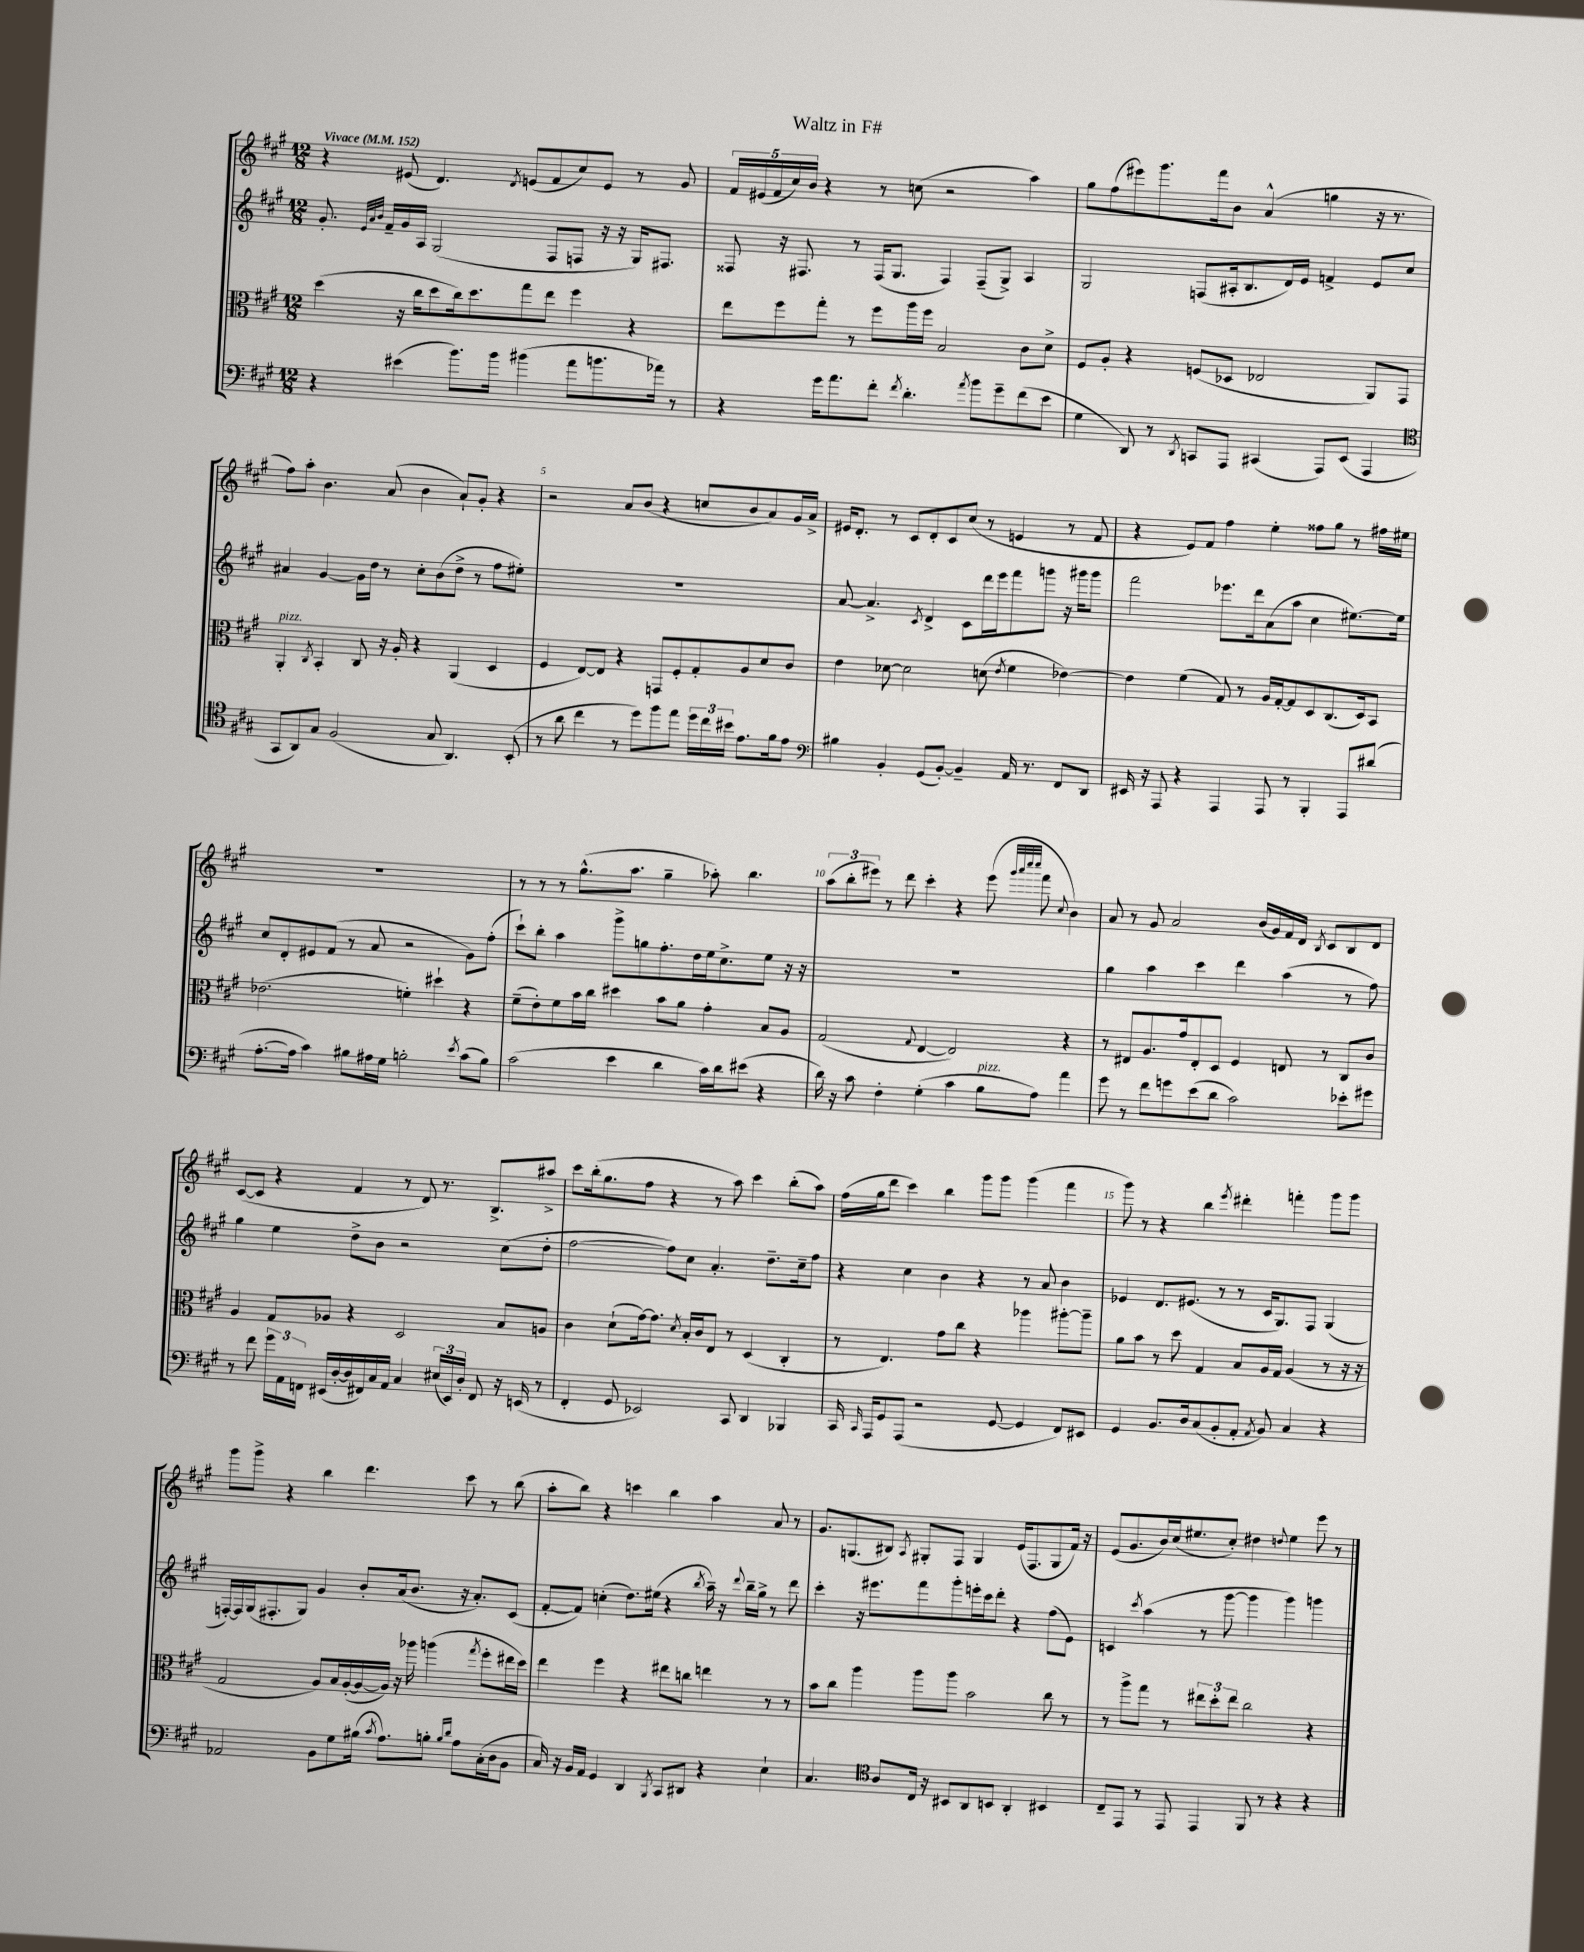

**kern	**kern	**kern	**kern
*staff4	*staff3	*staff2	*staff1
*clefF4	*clefC3	*clefG2	*clefG2
*k[f#c#g#]	*k[f#c#g#]	*k[f#c#g#]	*k[f#c#g#]
*M12/8	*M12/8	*M12/8	*M12/8
*MM152	*MM152	*MM152	*MM152
4r	(4dd	8.g#'	4r
.	.	32qqe	.
.	.	32qqa	.
.	.	32qqb	.
.	.	16f#~	.
(4e#	16r	16g#	(8e#
.	16cc#	16A	.
.	8dd	(2G#	4.d)
8.b)	16cc#)	.	.
.	8.dd	.	.
16b	.	.	.
.	.	.	8qd
(4b#	8gg#	.	(8e
.	8ee	8F#	8f#
8a	4ff#	8F	8cc#)
8.b	.	16r	8e
.	.	16r	.
.	4r	16G#)	8r
16a-)	.	8.F#	.
8r	.	.	8g#
=	=	=	=
4r	8ee	8F##	20f#
.	.	.	(20e#
.	.	.	20f#
.	8ff#	16r	.
.	.	.	20cc#)
.	.	8.F#	.
.	.	.	20b
16g#	8gg#'	.	4r
8.a	.	.	.
.	8r	8r	.
8f#'	8ff#	(16F#	8r
.	.	8.G#	.
8qf#	.	.	.
4.d'	16aa	.	(8cc
.	16ff#	.	.
.	2B	4F#)	2r
8qa	.	.	.
8b	.	(8F#~	.
8g#~	.	8G#^)	.
(8f#	8c#	4A	4aa)
8e	8d^	.	.
=	=	=	=
4G#	8F#	2G#	8gg#
.	8A'	.	(8ff#
8DD)	4r	.	8eee#)
8r	.	.	8.ggg#
8qDD	.	.	.
8CC	(8F	(8F	.
.	.	.	16fff#
8AAA	8D-	16A#'	8b
.	.	8.B	.
(4CC#	2E-	.	(4a^^
.	.	16d)	.
.	.	16e	.
8AAA)	.	4f^	4gg
(8EE	.	.	.
4AAA	8AA)	8e	16r
.	.	.	8.r
.	8GG#	8cc#	.
=	=	=	=
*clefC4	*	*	*
8GG#	4AA'	4a#	8ff#)
8AA)	.	.	8aa'
.	8qC#	.	.
8G#	4BB'	[4g#	4.b
(2F#	.	.	.
.	8C#	16g#]	.
.	.	16dd	.
.	16r	8r	(8a
.	16A'	.	.
.	4r	8cc#'	4b
8G#	.	(8b	.
4.AA)	(4AA	8dd^	8a`)
.	.	8r	8g#'
.	4D	8ff#	4r
(8BB'	.	8ee#')	.
=	=	=	=
8r	4F#	1.r	2r
8a	.	.	.
4cc#	[8E)	.	.
.	8E]	.	.
8r	4r	.	8a
8dd)	.	.	(8b
8ff#	8GG	.	4r
8ee	8F#'	.	.
24dd	8G#'	.	8cc
24cc#	.	.	.
24b#	.	.	.
8.e	8A	.	8b
.	8d	.	8a)
16f#	.	.	.
8e	8c#	.	16g#
.	.	.	16a^
=	=	=	=
*clefF4	*	*	*
4B#	4e	[8a	16e#
.	.	.	8.d'
.	.	4.a^]	.
4BB'	[8d-	.	8r
.	2d-]	.	8c#
.	.	8qc#	.
(8GG#	.	4d^	8d'
[8BB')	.	.	8c#
4BB~]	.	8c#	(8cc#
.	(8d	16ddd	8r
.	.	16eee	.
.	8qe	.	.
16AA	4f#	8fff#	4e
8.r	.	.	.
.	.	8ggg	.
8FF#	[4e-)	16r	8r
.	.	16ggg#	.
8DD	.	8ggg#	8f#
=	=	=	=
16EE#	4e-]	2fff#	4r
16r	.	.	.
8AAA	.	.	.
4r	(4f#	.	8e)
.	.	.	8f#
4AAA	8G#)	8.eee-	4ff#
.	8r	.	.
.	.	16ddd	.
8AAA	16A	(8a	4ee'
.	[16G#'	.	.
8r	8G#]	8aa	.
4BBB'	8D	4cc#	8ff##
.	(8.C#	.	8gg#
8AAA	.	[8.ee#)	8r
.	16D)	.	.
(8d#	8BB	.	16ff#
.	.	16ee#]	16ee#
=	=	=	=
[8.A'	(2.e-	8cc#	1.r
.	.	8d'	.
16A]	.	.	.
4c#)	.	8e#	.
.	.	(8f#	.
8B#	.	8r	.
16A#	.	8a	.
16G#	.	.	.
2B'	4f')	2r	.
.	4dd#`	.	.
8qe	.	.	.
(8c#	4r	8g#)	.
8B)	.	(8ff#'	.
=	=	=	=
(2c#	(8f#~	8ccc#`)	8r
.	8e')	8bb'	8r
.	8f#	4aa	8r
.	16b	.	(8.gg#^^
.	16cc#	.	.
4e	4dd#	8ggg#^	.
.	.	.	8.aa
.	.	8gg	.
4d	8b	8.ff#'	4gg#~
.	8a	.	.
.	.	16dd	.
16c#)	4g#'	16ee	8aa-')
16d	.	8.cc#^	.
(8e#	.	.	4.bb
4r	8B	8ee	.
.	8A	16r	.
.	.	16r	.
=	=	=	=
16d)	(2G#	1.r	(12aa
16r	.	.	.
.	.	.	12bb'
8c#	.	.	.
.	.	.	12eee#)
4F#'	.	.	8r
.	.	.	8ddd
.	8qqG#	.	.
(4G#'	[4E	.	4ccc#'
4c#	2E])	.	4r
8B	.	.	(8eee#
.	.	.	32qqggg#
.	.	.	32qqaaa
.	.	.	32qqcccc#
.	.	.	32qqcccc#
8A)	.	.	8fff#
.	.	.	8qqcc#
4a	4r	.	4b)
=	=	=	=
8g#	8r	4gg#	8a
8r	8E#	.	8r
8f#	8.A	4aa	8g#
8g	.	.	2a
.	16g#	.	.
(8e	8E#'	4ccc#	.
8d	8D	.	.
2c#)	4F#	4ddd	.
.	.	.	(16b
.	.	.	16g#)
.	8E	(4aa	16f#
.	.	.	16d
.	.	.	8qB
.	8r	.	8c#
8e-'	8C#	8r	8B
8g#	8c#	8ff#)	8d
=	=	=	=
8r	4A	4gg#	([8c#
8f#	.	.	8c#]
24g#	8G#	4ee	4r
24AA	.	.	.
24FF	.	.	.
(16EE#	8A-	.	.
[16D'	.	.	.
16D]	4r	8dd^	4f#
16FF#)	.	.	.
16C#	.	8b	.
16AA	.	.	.
4C#	2D	2r	8r
.	.	.	8d)
(24E#	.	.	8.r
24EE#)	.	.	.
24D'	.	.	.
8FF#	.	.	.
.	.	.	8.B^
16r	8B	(8cc#	.
(16EE	.	.	.
8r	8A	8dd'	8aa#^
=	=	=	=
4FF#'	4c#	[2ff#	8ccc#
.	.	.	(16bb'
.	.	.	8.gg#
8GG#	(8d`	.	.
2EE-)	[16g#)	.	8ff#
.	8.g#]	.	.
.	.	8ff#])	4r
.	8qd	.	.
.	16B'	8cc#	.
.	16c#	.	.
.	8E	4.a'	8r
8CC#	8r	.	8aa)
4DD	(4D	.	4ccc#
.	.	8.dd~	.
4BBB-	4C#'	.	(8bb'
.	.	16cc#~	.
.	.	8ff#	8aa)
=	=	=	=
16CC#	8r	4r	(16ff#
16qqCC#	.	.	.
16AAA	.	.	16gg#
8GG#	4.E)	.	8ddd
(8AAA	.	4cc#	4ccc#)
2r	.	.	.
.	8g#	4b	4bb
.	8cc#	.	.
.	4r	4r	8ggg#
[8GG#	.	.	8ggg#
4GG#]	4aa-	8r	(4ggg#
.	.	8a	.
8FF#)	[8aa#'	4b	4fff#
8EE#	8aa#~]	.	.
=	=	=	=
4GG#	8a	4e-	8ggg#)
.	8b	.	8r
8.BB	8r	8.d	4r
.	8dd	.	.
16D	.	(8.e#	.
(8C#	4G#	.	4bb
8BB'	.	8r	.
.	.	.	8qeee
8AA'	8B	8r	4ddd#'
8qAA	.	.	.
8BB)	16A	16c#	.
.	16G#	8.G#)	.
4C#	(4A	.	4fff'
.	.	8F#	.
4r	8r	(4G#	8ggg#
.	16r	.	8ggg#
.	16r	.	.
=	=	=	=
2AA-	2G#	[16F')	8ggg#
.	.	16F]	.
.	.	(16G#	8ggg#^
.	.	8.F#'	.
.	.	.	4r
.	.	8G#)	.
8BB	8A)	4g#	4bb
8G#	16B	.	.
.	([16A'	.	.
(16B#	16A_	8b'	4.ddd
8qc#	.	.	.
8.A)	16A])	.	.
.	16r	(16a	.
.	16aa-	8.b	.
8B'	(4aa	.	.
16qqB	.	.	.
16qqd	.	.	.
8A	.	16r	8ccc#
.	.	8.a')	.
.	8qgg#	.	.
(16C#'	8ff#'	.	8r
16D	.	.	.
8BB	16ee#	(8c#	(8bb
.	16dd)	.	.
=	=	=	=
16C#)	4ee	[8f#'	8aa'
16r	.	.	.
16BB	.	8f#])	8bb)
16AA	.	.	.
4GG#	4ff#	(4cc'	4r
4DD	4r	8.dd)	4ccc
.	.	(16ee#	.
8qBBB	.	.	.
8CC#	8ee#	4r	4bb
8DD#	8cc	.	.
.	.	8qbb	.
4r	4ee	16aa~)	4aa
.	.	16r	.
.	.	8qqddd	.
.	.	16bb~	.
.	.	16gg#^	.
4E`	8r	8r	8a
.	8r	8ddd	8r
=	=	=	=
4.C#	8b	4ccc#'	8.g#
.	8cc#	.	.
.	.	.	(8.G
.	4aa	16r	.
.	.	8.eee#	.
*clefC4	*	*	*
8A	.	.	8B#)
.	.	.	8qA
16C#	8aa	8fff#	8G#'
16r	.	.	.
8BB#	8aa	8ggg#'	8F#
8AA	2b	16eee'	4G#
.	.	16ccc#	.
8BB	.	8ddd'	.
4AA'	.	4r	(16e
.	.	.	8.F#
4BB#	8cc#	(8ff#	8G#
.	8r	8e)	16f#)
.	.	.	16r
=	=	=	=
8C#~	8r	4c	(8e
8EE	8aa^	.	8.g#
.	.	8qccc#	.
8r	8gg#	(4aa	.
.	.	.	16b)
8EE	8r	.	(16cc#
.	.	.	8.ee#
4EE	12ee#	8r	.
.	12dd'	.	.
.	.	[8ggg#	8cc#')
.	12ee#	.	.
8FF#	2cc#	4ggg#]	4dd#
8r	.	.	.
.	.	.	8qqdd
4r	.	4ggg#)	4ee#
4r	4r	4ggg	8eee
.	.	.	8r
==	==	==	==
*-	*-	*-	*-
